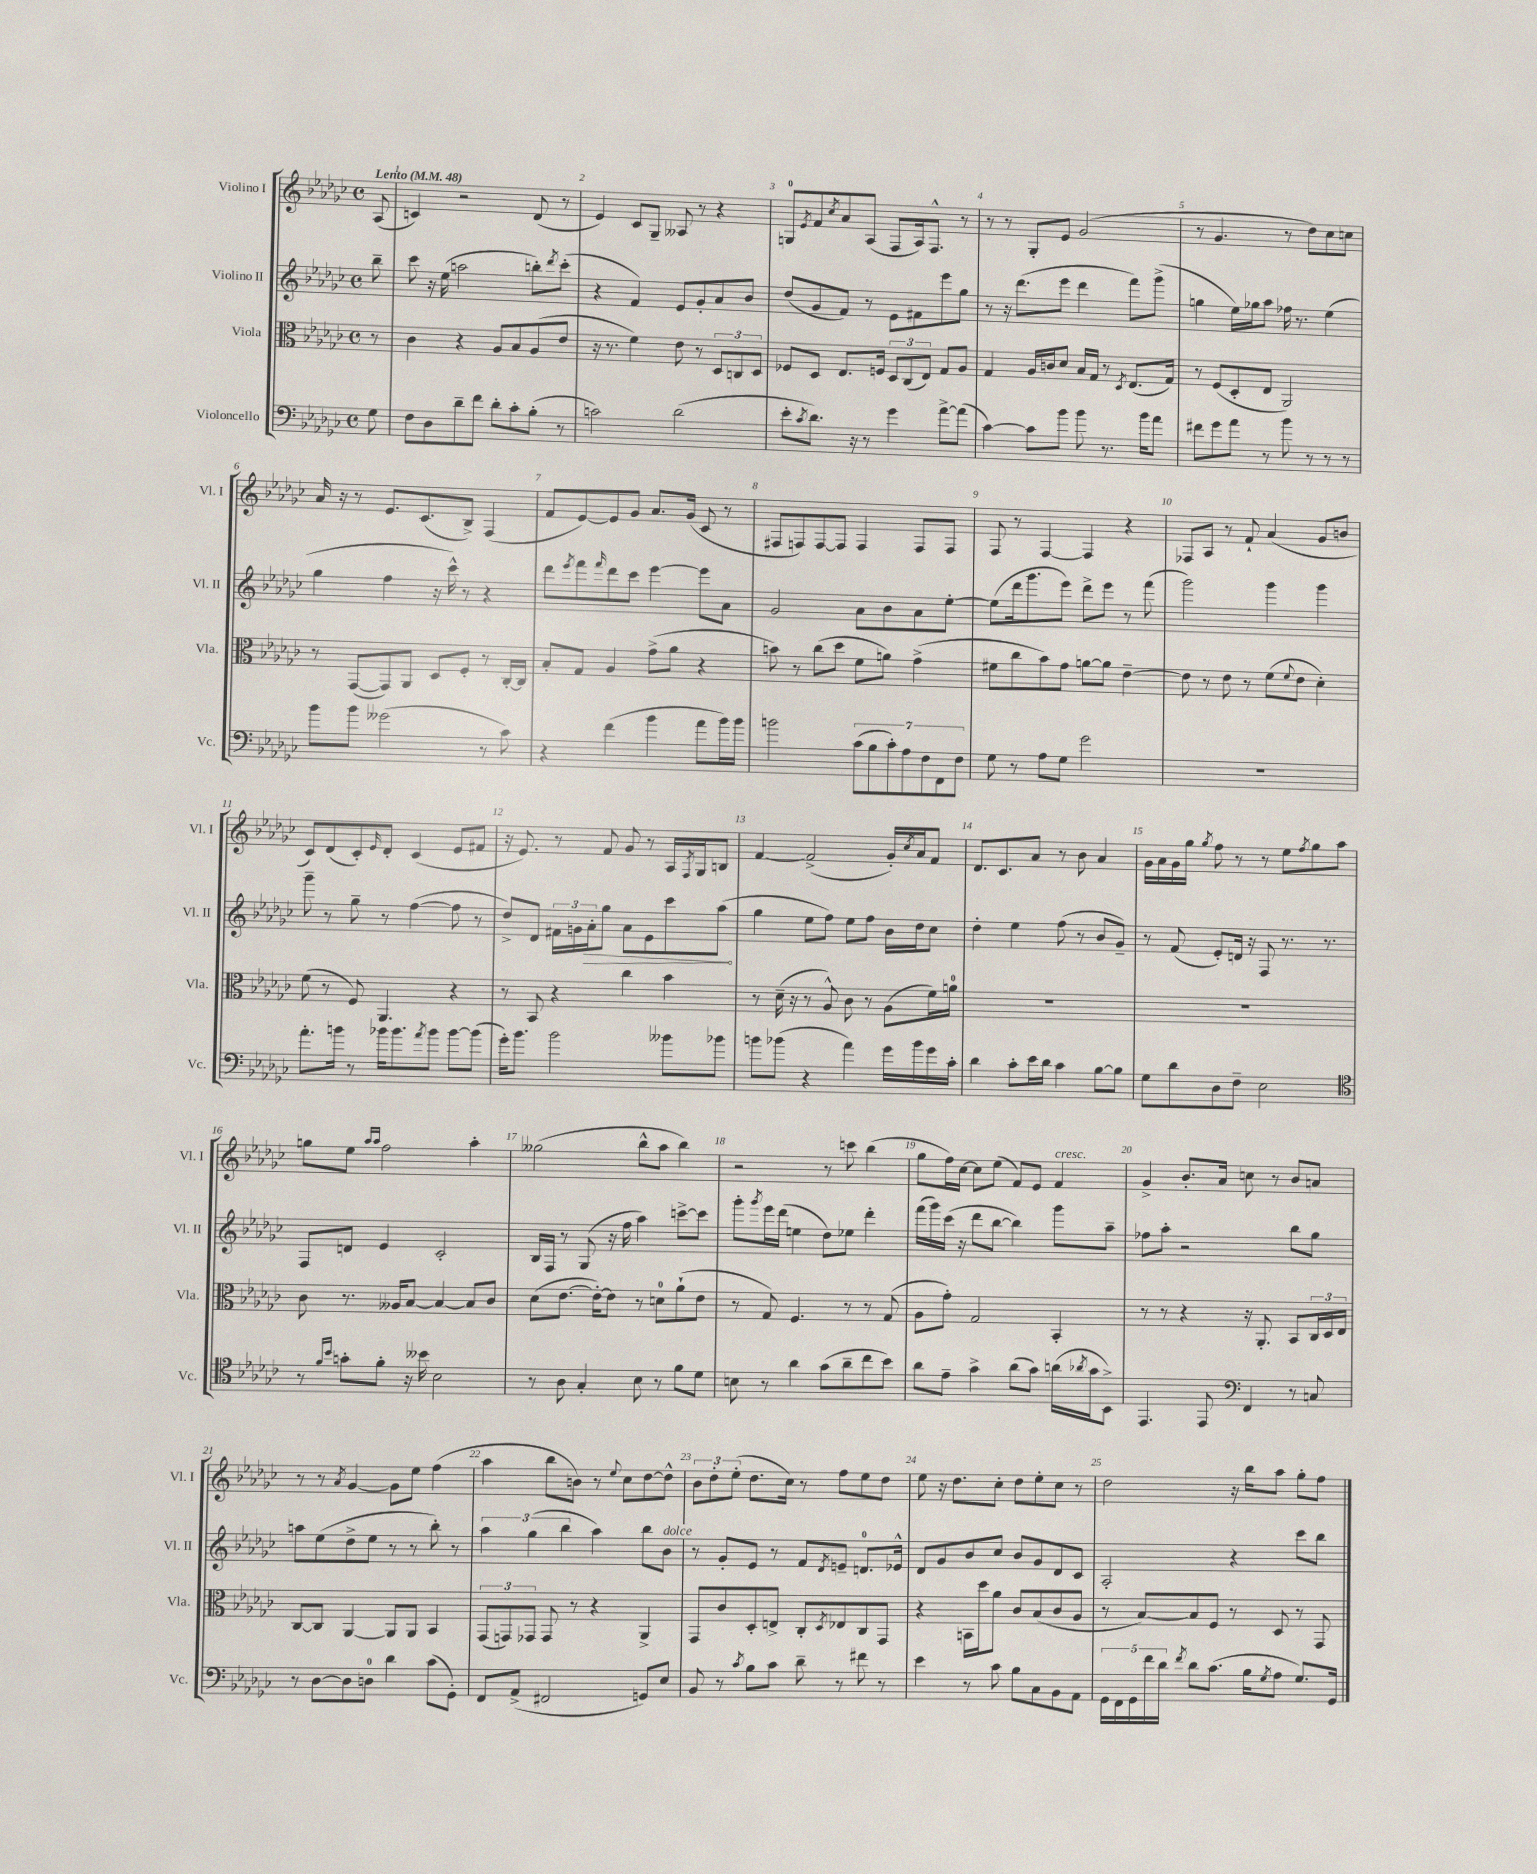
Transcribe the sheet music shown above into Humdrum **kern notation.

**kern	**kern	**kern	**dynam	**kern
*part4	*part3	*part2	*part2	*part1
*staff4	*staff3	*staff2	*staff2	*staff1
*I"Violoncello	*I"Viola	*I"Violino II	*	*I"Violino I
*I'Vc.	*I'Vla.	*I'Vl. II	*	*I'Vl. I
*clefF4	*clefC3	*clefG2	*	*clefG2
*k[b-e-a-d-g-c-]	*k[b-e-a-d-g-c-]	*k[b-e-a-d-g-c-]	*	*k[b-e-a-d-g-c-]
*M4/4	*M4/4	*M4/4	*	*M4/4
*met(c)	*met(c)	*met(c)	*	*met(c)
*MM48	*MM48	*MM48	*	*MM48
=	=	=	=	=
!	!	!	!	!LO:TX:a:B:t=Lento
8G-\	8r	8bb-~\	.	(8A-/
=1	=1	=1	=1	=1
8F\L	4c-\	8ccc-\	.	4cn/)
8D-\	.	16r	.	.
.	.	(16ee-\	.	.
8d-~\	4r	2aan\	.	2r
8f\J	.	.	.	.
8d-'\L	8A-/L	.	.	.
8c-'\	8B-/	.	.	.
(8B-'\J	(8A-/	8bbn'\L)	.	(8d-/
.	.	8qddd-/	.	.
8r	8e-/J	(8ccc-'\J	.	8r
=2	=2	=2	=2	=2
2cn\)	16r	4r	.	4e-/)
.	8.r	.	.	.
.	4f\)	4f/)	.	8c-/L
.	.	.	.	8G-~/J
(2d-\	8e-\	8e-/L	.	8A--X/
.	8r	8g-'/	.	8r
.	12D-/L	8a-/	.	4r
.	12Cn/	.	.	.
.	.	8b-/J	.	.
.	12D-/J	.	.	.
=3	=3	=3	=3	=3
8e-'\L	8F-X/L	(8dd-/L	.	8Gn/L
8qc-/	.	.	.	8qe-/
8.d-\J)	8D-/J	8g-/	.	8f/
.	.	.	.	8qcc-/
.	8.E-/L	8f/J)	.	8a-/
16r	.	.	.	.
8r	.	8r	.	(8A-/J
.	16Fn/Jk	.	.	.
4g-\	12D-/L	8e-\L	.	8F/L
.	(12C-/	.	.	.
.	.	8f#X\	.	16A-/k)
.	12E-/J)	.	.	.
.	.	.	.	8.F^^/J
[8a-^\L	8G-/L	8eee-\	.	.
(8a-\J]	8A-/J	8gg-\J	.	8r
=4	=4	=4	=4	=4
[4c-\)	4G-/	8r	.	8r
.	.	16r	.	8r
.	.	(8.ddd-\L	.	.
8c-\L]	16A-/LL	.	.	8G-'/L
.	16cn/J	.	.	.
8b-\J	8d-/J	8eee-\J	.	8e-/J
8b-\	16B-/LL	4ddd-\	.	(2g-/
.	16G-/JJ	.	.	.
8.r	8r	.	.	.
.	8qD-/	.	.	.
.	(8.E-/L	8fff\L)	.	.
16b-\KL	.	.	.	.
8a-\J	.	(8ggg-^\J	.	.
.	16G-/Jk)	.	.	.
=5	=5	=5	=5	=5
8f#X\L	8r	4ggn\	.	8r
8g-\	(8F/L	.	.	4.g-/
8a-\J	8D-'/	16ee-\LL)	.	.
.	.	16gg-X\J	.	.
8r	8E-/J	8aa-\J	.	.
8b-\	2AA-/)	16ff-X\	.	8r
.	.	8.r	.	.
8r	.	.	.	8dd-\L)
8r	.	(4ee-\	.	8cc-\
8r	.	.	.	8ccn\J
!!LO:LB:g=z
=6	=6	=6	=6	=6
8b-\L	8r	4gg-\	.	16a-/
.	.	.	.	16r
8b-\J	([8GG-/L	.	.	8r
(2g--X\	8GG-/])	4ff\	.	8.e-/L
.	8AA-/J	.	.	.
.	.	.	.	(8.c-/
.	8D-/L	16r	.	.
.	.	16ccc-^^\)	.	.
.	8F'/J	8r	.	8B-^/J)
8r	8r	4r	.	(4F/
8c-\)	[16C-'/LL	.	.	.
.	16C-/JJ]	.	.	.
=7	=7	=7	=7	=7
4r	8B-'/L	8ddd-\L	.	8f/L
.	.	8qeee-/	.	.
.	8G-/J	8fff\	.	[8e-/)
.	.	16qqfff/	.	.
(4f\	4A-/	8ddd-\	.	8e-/]
.	.	8ccc-\J	.	8g-/J
4b-\	(8g-^\L	[4eee-\	.	8.a-/L
.	8a-\J	.	.	.
.	.	.	.	(16g-/Jk
8a-\L	4r	8eee-\L]	.	8c-/
16b-\L)	.	8a-\J	.	8r
16b-\JJ	.	.	.	.
=8	=8	=8	=8	=8
2bn\	8bn\)	2g-/	.	8F#X/L
.	8r	.	.	8Fn/)
.	(8cc-\L	.	.	[8F/
.	8dd-\J	.	.	8F/J]
(14c-\L	8f\L	8a-\L	.	4F/
14B-\	.	.	.	.
.	8an\J)	8b-\	.	.
14c-'\)	.	.	.	.
14A-\	.	.	.	.
.	(4g-^\	8a-\	.	8F/L
14F\	.	.	.	.
14FF\	.	.	.	.
.	.	[8ee-'\J	.	8F/J
14F\J	.	.	.	.
=9	=9	=9	=9	=9
8G-\	8f#X\L	(8ee-\L]	.	8F/
8r	8cc-\	16ddd-\k	.	8r
.	.	8.ggg-\	.	.
8A-\L	8b-\)	.	.	[4F/
8G-\J	8g-\J	8eee-\J)	.	.
2g-\	[8an\L	8ddd-^\L	.	4F/]
.	8a\J]	8eee-\J	.	.
.	[4e-~\	8r	.	4r
.	.	(8fff\	.	.
=10	=10	=10	=10	=10
1r	8e-\]	2ggg-\)	.	8F-X/L
.	8r	.	.	8A-/J
.	8e-\	.	.	8r
.	8r	.	.	8f`/
.	(8f\L	4ggg-\	.	(4a-/
.	8qqf/	.	.	.
.	8e-\J	.	.	.
.	4d-'\)	4ggg-\	.	8g-/L
.	.	.	.	8bn/J
!!LO:LB:g=z
=11	=11	=11	=11	=11
8.a-'\L	(8f\	8ggg-~\	.	8c-/L)
.	8r	8r	.	(8d-/
16bn\Jk	.	.	.	.
8r	8F/)	8gg-~\	.	8c-'/)
.	.	.	.	16qqe-/
16b-X\KL	4.AA-/	8r	.	8d-'/J
8.b-\	.	.	.	.
.	.	([4ff\	.	(4c-/
8qa-/	.	.	.	.
8b-\J	.	.	.	.
[8b-\L	4r	8ff\]	.	8e-/L
(8b-\J]	.	8r	.	8f#X/J
=12	=12	=12	=12	=12
16g-'\KL)	8r	8dd-^/L)	.	16r
8.b-\J	.	.	.	8.e-/)
.	8BB-/	8d-/J	.	.
2b-\	4r	24f#X\LL	.	8r
.	.	24gn\	.	.
!	!	!	!LO:HP:b	!
.	.	24a-'\J	>	.
.	.	8gg-\J	.	8f/
.	4cc-\	8a-\L	.	8g-/
.	.	8e-\	.	8r
8b--X\L	4b-\	8ccc-\	.	16A-/LL
.	.	.	.	8qF/
.	.	.	.	16G-/J
8b-X\J	.	(8aa-\J	.	8Bn/J
.	.	.	]	.
=13	=13	=13	=13	=13
8bn\L	8r	4gg-\	.	[4f/
(8b-X\J	(16d-~\	.	.	.
.	16r	.	.	.
4r	8r	8ee-\L	.	(2f^/]
.	8A-^^/)	8ff\J)	.	.
4a-\)	8c-\	8ee-\L	.	.
.	8r	8ff\J	.	.
16g-\LL	(8A-\L	16b-\LL	.	16g-'/LL)
.	.	.	.	8qcc-/
16b-\	.	16dd-\J	.	16a-/J
16g-\	16f\L)	8cc-\J	.	8f/J
16c-'\JJ	16an\JJ	.	.	.
=14	=14	=14	=14	=14
4d-\	1r	4dd-'\	.	8.d-/L
.	.	.	.	8.c-/
8c-'\L	.	4ee-\	.	.
16e-\L	.	.	.	8a-/J
16d-\JJ	.	.	.	.
4c-\	.	(8ff\	.	8r
.	.	8r	.	8b-\
[8B-\L	.	8b-/L	.	4a-/
8B-\J]	.	8g-~/J)	.	.
=15	=15	=15	=15	=15
8G-\L	1r	8r	.	16g-\LL
.	.	.	.	16a-\
8d-\	.	(8f/	.	16g-\
.	.	.	.	16gg-\JJ
.	.	.	.	8qgg-/
8D-\	.	8e-'/L)	.	8ff\
8F~\J	.	16dn/Jk	.	8r
.	.	16r	.	.
2E-\	.	8F/	.	8r
.	.	8.r	.	8ee-\L
.	.	.	.	8qff/
.	.	.	.	8gg-\
.	.	8.r	.	.
.	.	.	.	8aa-\J
!!LO:LB:g=z
=16	=16	=16	=16	=16
*clefC4	*	*	*	*
8r	8c-\	8F/L	.	8ggn\L
16qqf/LL	.	.	.	.
16qqb-/JJ	.	.	.	.
8gn'\L	8.r	8dn/J	.	8ee-\J
.	.	.	.	16qqaa-/LL
.	.	.	.	16qqaa-/JJ
8f'\J	.	4e-/	.	2ff\
.	16A--X/KL	.	.	.
16r	[8B-/J	.	.	.
16b--X\	.	.	.	.
2B-\	4B-/_	2c-'/	.	.
.	8B-/L]	.	.	4aa-'\
.	8c-/J	.	.	.
=17	=17	=17	=17	=17
8r	(8d-\L	16B-/LL	.	(2gg--X\
.	.	16F/JJ	.	.
8A-\	[8.e-\J	8r	.	.
4G-'/	.	(8G-/	.	.
.	16e-'\KL_)	.	.	.
.	8e-\J]	16r	.	.
.	.	16ff\	.	.
8B-\	8r	4aa-\)	.	8bb-^^\L
8r	8dn\L	.	.	8aa-\J
8f\L	(8a-`\	[8cccn^\L	.	4bb-\)
8d-\J	8e-\J	8ccc\J]	.	.
=18	=18	=18	=18	=18
8Bn\	8r	8ggg-'\L	.	2r
.	.	8qggg-/	.	.
8r	8G-/)	16eee-\L	.	.
.	.	(16ddd-\JJ	.	.
4a-\	4.F/	4een\	.	.
(8g-\L	.	8dd-\L)	.	8r
8a-~\	8r	8ee-X\J	.	8cccn\
8cc-\	8r	4ddd-'\	.	(4bb-\
8b-\J)	(8G-/	.	.	.
=19	=19	=19	=19	=19
8a-\L	8A-\L	(16fff\LL	.	8gg-\L
.	.	16ggg-\)	.	.
8e-~\J	8g-'\J)	(16ccc-\JJ	.	16ff\L)
.	.	16r	.	[16cc-\JJ
4g-^\	2G-/	8ddd-\L	.	8cc-\L]
.	.	[8bb-\J	.	(8ee-\J
(8a-\L	.	4bb-\])	.	8f/L)
8g-\J)	.	.	.	8e-/J
!	!	!	!	!LO:TX:a:i:t=cresc.
(16an\LL	4BB-'/	8ggg-\L	.	4f/
8qa-X/	.	.	.	.
16g-\J	.	.	.	.
8BB-^\J)	.	8aa-~\J	.	.
=20	=20	=20	=20	=20
4.EE-/	8r	8ff-X\L	.	4g-^/
.	8r	8aa-'\J	.	.
.	4r	2r	.	8.b-'/L
8EE-/	.	.	.	.
.	.	.	.	16a-/Jk
*clefF4	*	*	*	*
4FF/	16r	.	.	8ccn\
.	8.AA-'/	.	.	.
.	.	.	.	8r
8r	8BB-/L	8bb-\L	.	8b-/L
8Cn/	24C-/L	8gg-\J	.	8an/J
.	24D-/	.	.	.
.	24E-/JJ	.	.	.
!!LO:LB:g=z
=21	=21	=21	=21	=21
8r	[8C-/L	8aan\L	.	8r
[8D-\L	8C-/J]	(8ee-\	.	8r
.	.	.	.	8qa-/
8D-\]	[4AA-/	8dd-^\	.	[4g-/
8Dn\J	.	8ee-\J	.	.
4d-\	8AA-/L]	8r	.	8g-\L]
.	8AA-/J	8r	.	8ee-\J
(8c-\L	4BB-/	8bb-'\)	.	(4ff\
8GG-'\J)	.	8r	.	.
=22	=22	=22	=22	=22
8FF/L	(12GG-/L	6aa-\	.	4aa-\
.	12GGn/)	.	.	.
(8AA-^/J	.	.	.	.
.	12GG-X/J	(6gg-\	.	.
2FF#X/	8GG-/	.	.	8bb-\L
.	.	6bb-\	.	.
.	8r	.	.	8bn\J)
.	4r	4aa-\)	.	8r
.	.	.	.	8qqee-/
.	.	.	.	8cc-\L
8GGn/L)	4AA-^/	8bb-\L	.	[8dd-\
!	!	!LO:TX:a:i:t=dolce	!	!
8E-/J	.	8b-\J	.	8dd-^^\J]
=23	=23	=23	=23	=23
8BB-/	8GG-/L	8r	.	12b-\L
.	.	.	.	12dd-'\
8r	8c-/	8g-'/L	.	.
.	.	.	.	(12ee-'\J
8qc-/	.	.	.	.
8B-\L	8D-'/	8e-/J	.	8.dd-\L
8c-\J	8En^/J	8r	.	.
.	.	.	.	16cc-\Jk)
8d-~\	8C-'/L	8f/L	.	8r
.	8qD-/	8qd-/	.	.
8r	8E-X/	8en~/J	.	8ff\L
8f#X\	8C-/	8.dn/L	.	8ee-\
8r	8GG-/J	.	.	8dd-\J
.	.	16e-X^^/Jk	.	.
=24	=24	=24	=24	=24
4e-\	4r	8d-/L	.	8ee-\
.	.	8g-/	.	16r
.	.	.	.	8.dd-\L
8r	16BBn\LL	8b-/	.	.
.	16dd-\J	.	.	.
8c-\	8a-\J	8cc-/J	.	8cc-'\J
8B-\L	8c-/L	8b-/L	.	8dd-\L
8C-\	(8B-/	8g-/	.	8ee-'\
8BB-\	8c-/	8d-/	.	8cc-\J
8AA-\J	8A-/J	8c-/J	.	8r
=25	=25	=25	=25	=25
20GG-\LL	8r	2A-'/	.	2dd-\
20FF\	.	.	.	.
20GG-\	.	.	.	.
.	[8B-/L)	.	.	.
20f\	.	.	.	.
20d-\JJ	.	.	.	.
8qf/	.	.	.	.
8d-\L	8B-/]	.	.	.
(8.c-\J	8F/J	.	.	.
.	8r	4r	.	16r
16B-\KL	.	.	.	16bb-\KL
8qG-/	.	.	.	.
8A-\J	8D-/	.	.	8aa-\J
8.G-/L)	8r	8ccc-\L	.	8gg-'\L
.	8GG-/	8bb-\J	.	8ff\J
16GG-/Jk	.	.	.	.
==	==	==	==	==
*-	*-	*-	*-	*-
